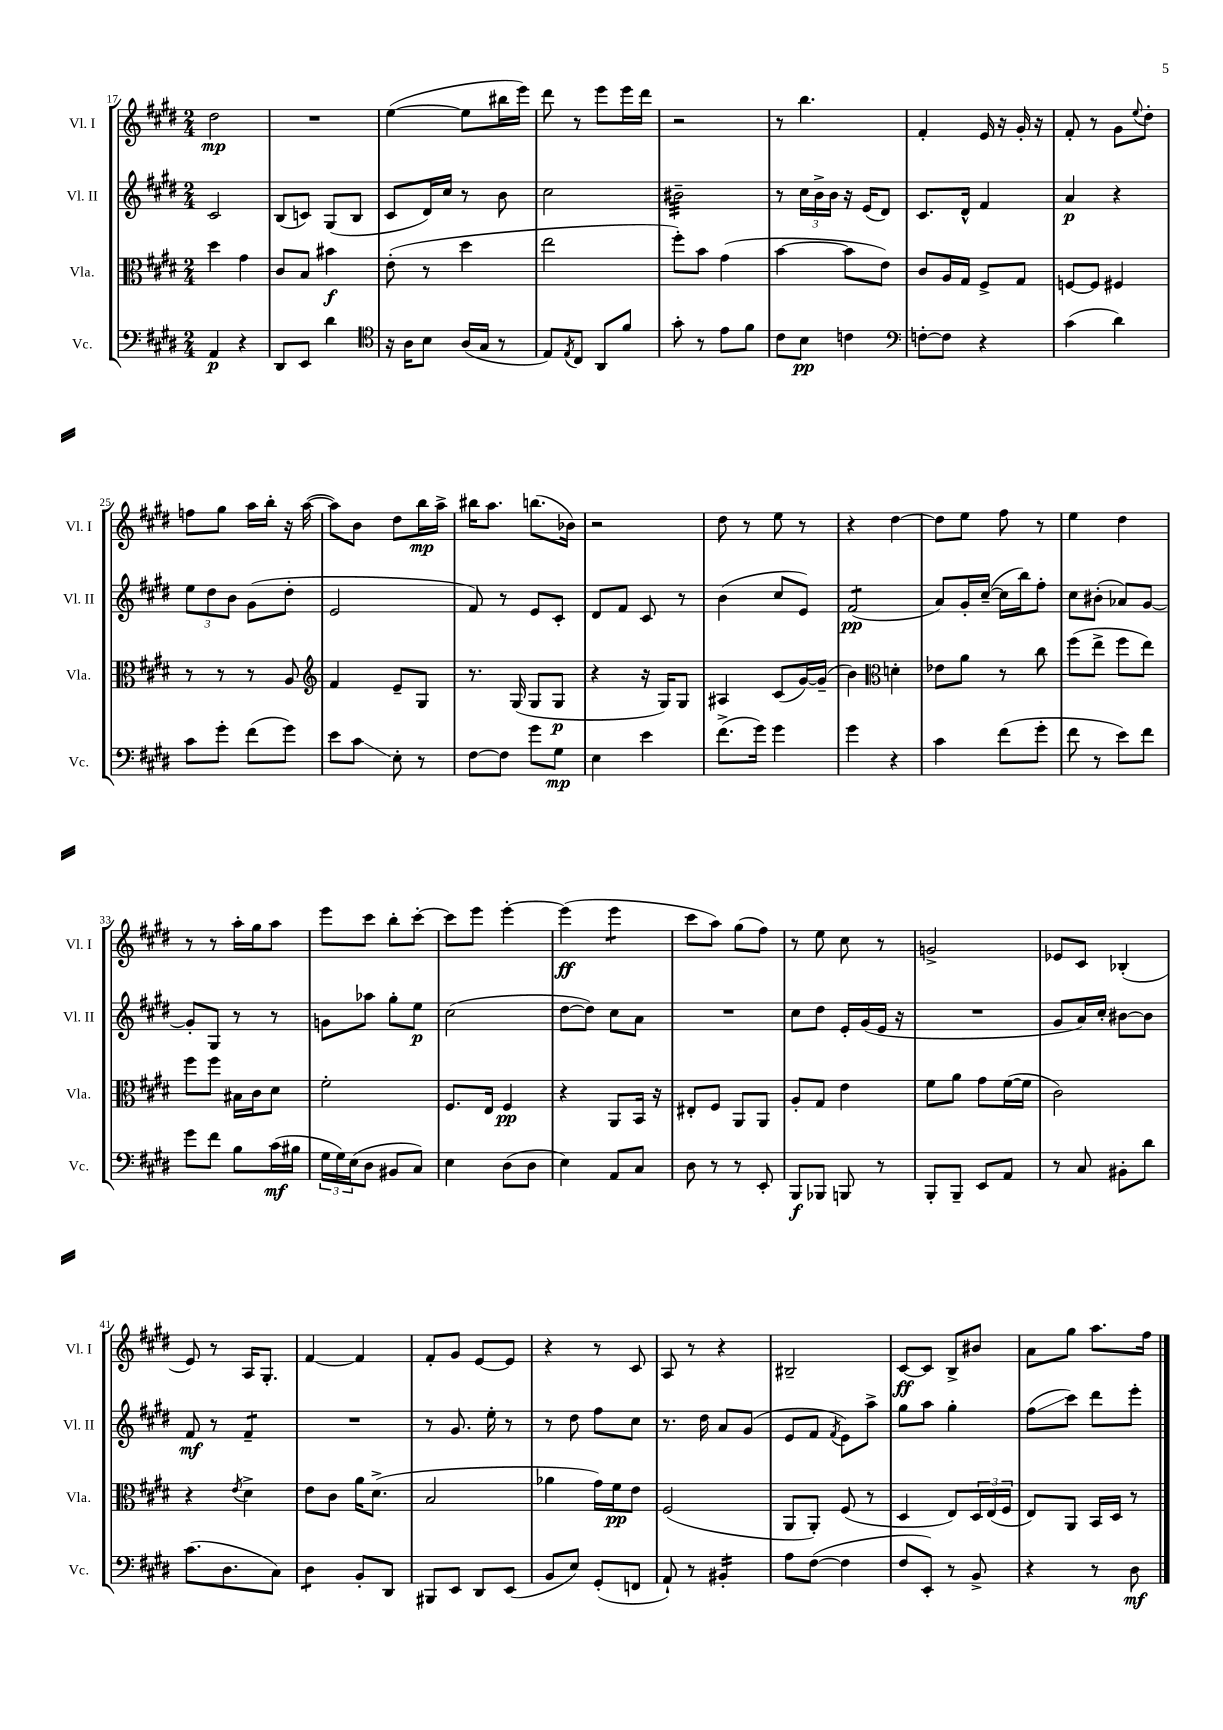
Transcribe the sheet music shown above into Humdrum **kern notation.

**kern	**kern	**kern	**kern
*staff4	*staff3	*staff2	*staff1
*clefF4	*clefC3	*clefG2	*clefG2
*k[f#c#g#d#]	*k[f#c#g#d#]	*k[f#c#g#d#]	*k[f#c#g#d#]
*M2/4	*M2/4	*M2/4	*M2/4
4AA	4dd#	2c#	2dd#
4r	4g#	.	.
=	=	=	=
8DD#	8c#	(8B	2r
8EE	8B	8c)	.
4d#	4b#	(8G#	.
.	.	8B	.
=	=	=	=
*clefC4	*	*	*
16r	(8e'	8c#	([4ee
16A	.	.	.
8B	8r	16d#)	.
.	.	16cc#	.
(16A	4dd#	8r	8ee]
16G#	.	.	.
8r	.	8b	16bb#
.	.	.	16eee)
=	=	=	=
8E)	2ee	2cc#	8ddd#
8qE	.	.	.
8C#	.	.	8r
8AA	.	.	8eee
8f#	.	.	16eee
.	.	.	16ddd#
=	=	=	=
8g#'	8ff#')	2b#~	2r
8r	8b	.	.
8e	(4g#	.	.
8f#	.	.	.
=	=	=	=
8c#	[4b	8r	8r
8B	.	24cc#	4.bb
.	.	24b^	.
.	.	24b	.
4c	8b]	16r	.
.	.	(16e	.
.	8e)	8d#)	.
=	=	=	=
*clefF4	*	*	*
[8F'	8c#	8.c#	4f#'
8F]	16A	.	.
.	16G#	16d#^^	.
4r	8F#^	4f#	16e
.	.	.	16r
.	8G#	.	16g#'
.	.	.	16r
=	=	=	=
(4c#	[8F	4a	8f#'
.	8F]	.	8r
4d#)	4F#	4r	8g#
.	.	.	8qqee
.	.	.	8dd#'
=	=	=	=
8c#	8r	12ee	8ff
.	.	12dd#	.
8g#'	8r	.	8gg#
.	.	12b	.
(8f#	8r	(8g#	16aa
.	.	.	16bb'
8g#)	8A	8dd#'	16r
.	.	.	([16aa
=	=	=	=
*	*clefG2	*	*
8e	4f#	2e	8aa])
8c#	.	.	8b
8E'	8e~	.	8dd#
8r	8G#	.	16bb
.	.	.	16aa^
=	=	=	=
[8F#	8.r	8f#)	16bb#
.	.	.	8.aa
8F#]	.	8r	.
.	(16G#	.	.
8g#	8G#	8e	(8.bb
8G#	8G#	8c#'	.
.	.	.	16b-)
=	=	=	=
4E	4r	8d#	2r
.	.	8f#	.
4e	16r	8c#	.
.	16G#)	.	.
.	8G#	8r	.
=	=	=	=
(8.f#^	4A#	(4b	8dd#
.	.	.	8r
16g#)	.	.	.
4g#	(8c#	8cc#	8ee
.	[16g#)	8e)	8r
.	(16g#~]	.	.
=	=	=	=
4g#	4b)	(2f#	4r
*	*clefC3	*	*
4r	4d'	.	[4dd#
=	=	=	=
4c#	8e-	8a)	8dd#]
.	8a	16g#'	8ee
.	.	([16cc#~	.
(8f#	8r	16cc#]	8ff#
.	.	16bb)	.
8g#'	8cc#	8ff#'	8r
=	=	=	=
8f#	(8ff#	8cc#	4ee
8r	8ee^	(8b#'	.
8e)	8ff#	8a-)	4dd#
8f#	8ee)	[8g#	.
=	=	=	=
8g#	8ff#	8g#']	8r
8f#	8ff#	8G#	8r
8B	16B#	8r	16aa'
.	16c#	.	16gg#
(16c#	8d#	8r	8aa
16B#	.	.	.
=	=	=	=
24G#	2f#'	8g	8eee
24G#)	.	.	.
(24E	.	.	.
8D#	.	8aa-	8ccc#
8BB#	.	8gg#'	8bb'
8C#)	.	8ee	[8ccc#'
=	=	=	=
4E	8.F#	(2cc#	8ccc#]
.	.	.	8eee
.	16E	.	.
(8D#	4F#	.	[4eee'
8D#	.	.	.
=	=	=	=
4E)	4r	[8dd#	(4eee]
.	.	8dd#])	.
8AA	8AA	8cc#	4eee
8C#	16BB	8a	.
.	16r	.	.
=	=	=	=
8D#	8E#'	2r	8ccc#
8r	8F#	.	8aa)
8r	8AA	.	(8gg#
8EE'	8AA	.	8ff#)
=	=	=	=
8BBB	8A'	8cc#	8r
8BBB-	8G#	8dd#	8ee
8BBB	4e	16e'	8cc#
.	.	(16g#	.
8r	.	16e	8r
.	.	16r	.
=	=	=	=
8BBB'	8f#	2r	2g^
8BBB~	8a	.	.
8EE	8g#	.	.
8AA	([16f#	.	.
.	16f#]	.	.
=	=	=	=
8r	2c#)	8g#	8e-
8C#	.	16a)	8c#
.	.	16cc#'	.
8BB#'	.	[8b#	(4B-'
8d#	.	8b#]	.
=	=	=	=
(8.c#	4r	8f#	8e)
.	.	8r	8r
8.D#	.	.	.
.	8qe	.	.
.	4d#^	4f#~	16A
.	.	.	8.G#'
8C#)	.	.	.
=	=	=	=
4D#	8e	2r	[4f#
.	8c#	.	.
8BB'	16a	.	4f#]
.	(8.d#^	.	.
8DD#	.	.	.
=	=	=	=
8BBB#	2B	8r	8f#'
8EE	.	8.g#	8g#
8DD#	.	.	[8e
.	.	16ee'	.
(8EE	.	8r	8e]
=	=	=	=
8BB	4a-	8r	4r
8E)	.	8dd#	.
(8GG#'	16g#)	8ff#	8r
.	16f#	.	.
8FF	8e	8cc#	8c#
=	=	=	=
8AA`)	(2F#	8.r	8A
8r	.	.	8r
.	.	16dd#	.
4BB#'	.	8a	4r
.	.	(8g#	.
=	=	=	=
8A	8AA	8e	2B#~
([8F#	8AA')	8f#	.
.	.	8qf#	.
4F#]	(8F#	8e)	.
.	8r	8aa^	.
=	=	=	=
8F#	4D#	8gg#	[8c#
8EE')	.	8aa	8c#]
8r	8E)	4gg#'	8B^
8BB^	24D#	.	8b#
.	(24E	.	.
.	24F#	.	.
=	=	=	=
4r	8E)	(8ff#	8a
.	8AA	8ccc#)	8gg#
8r	16BB	8ddd#	8.aa
.	16D#	.	.
8D#	8r	8eee'	.
.	.	.	16ff#
==	==	==	==
*-	*-	*-	*-
